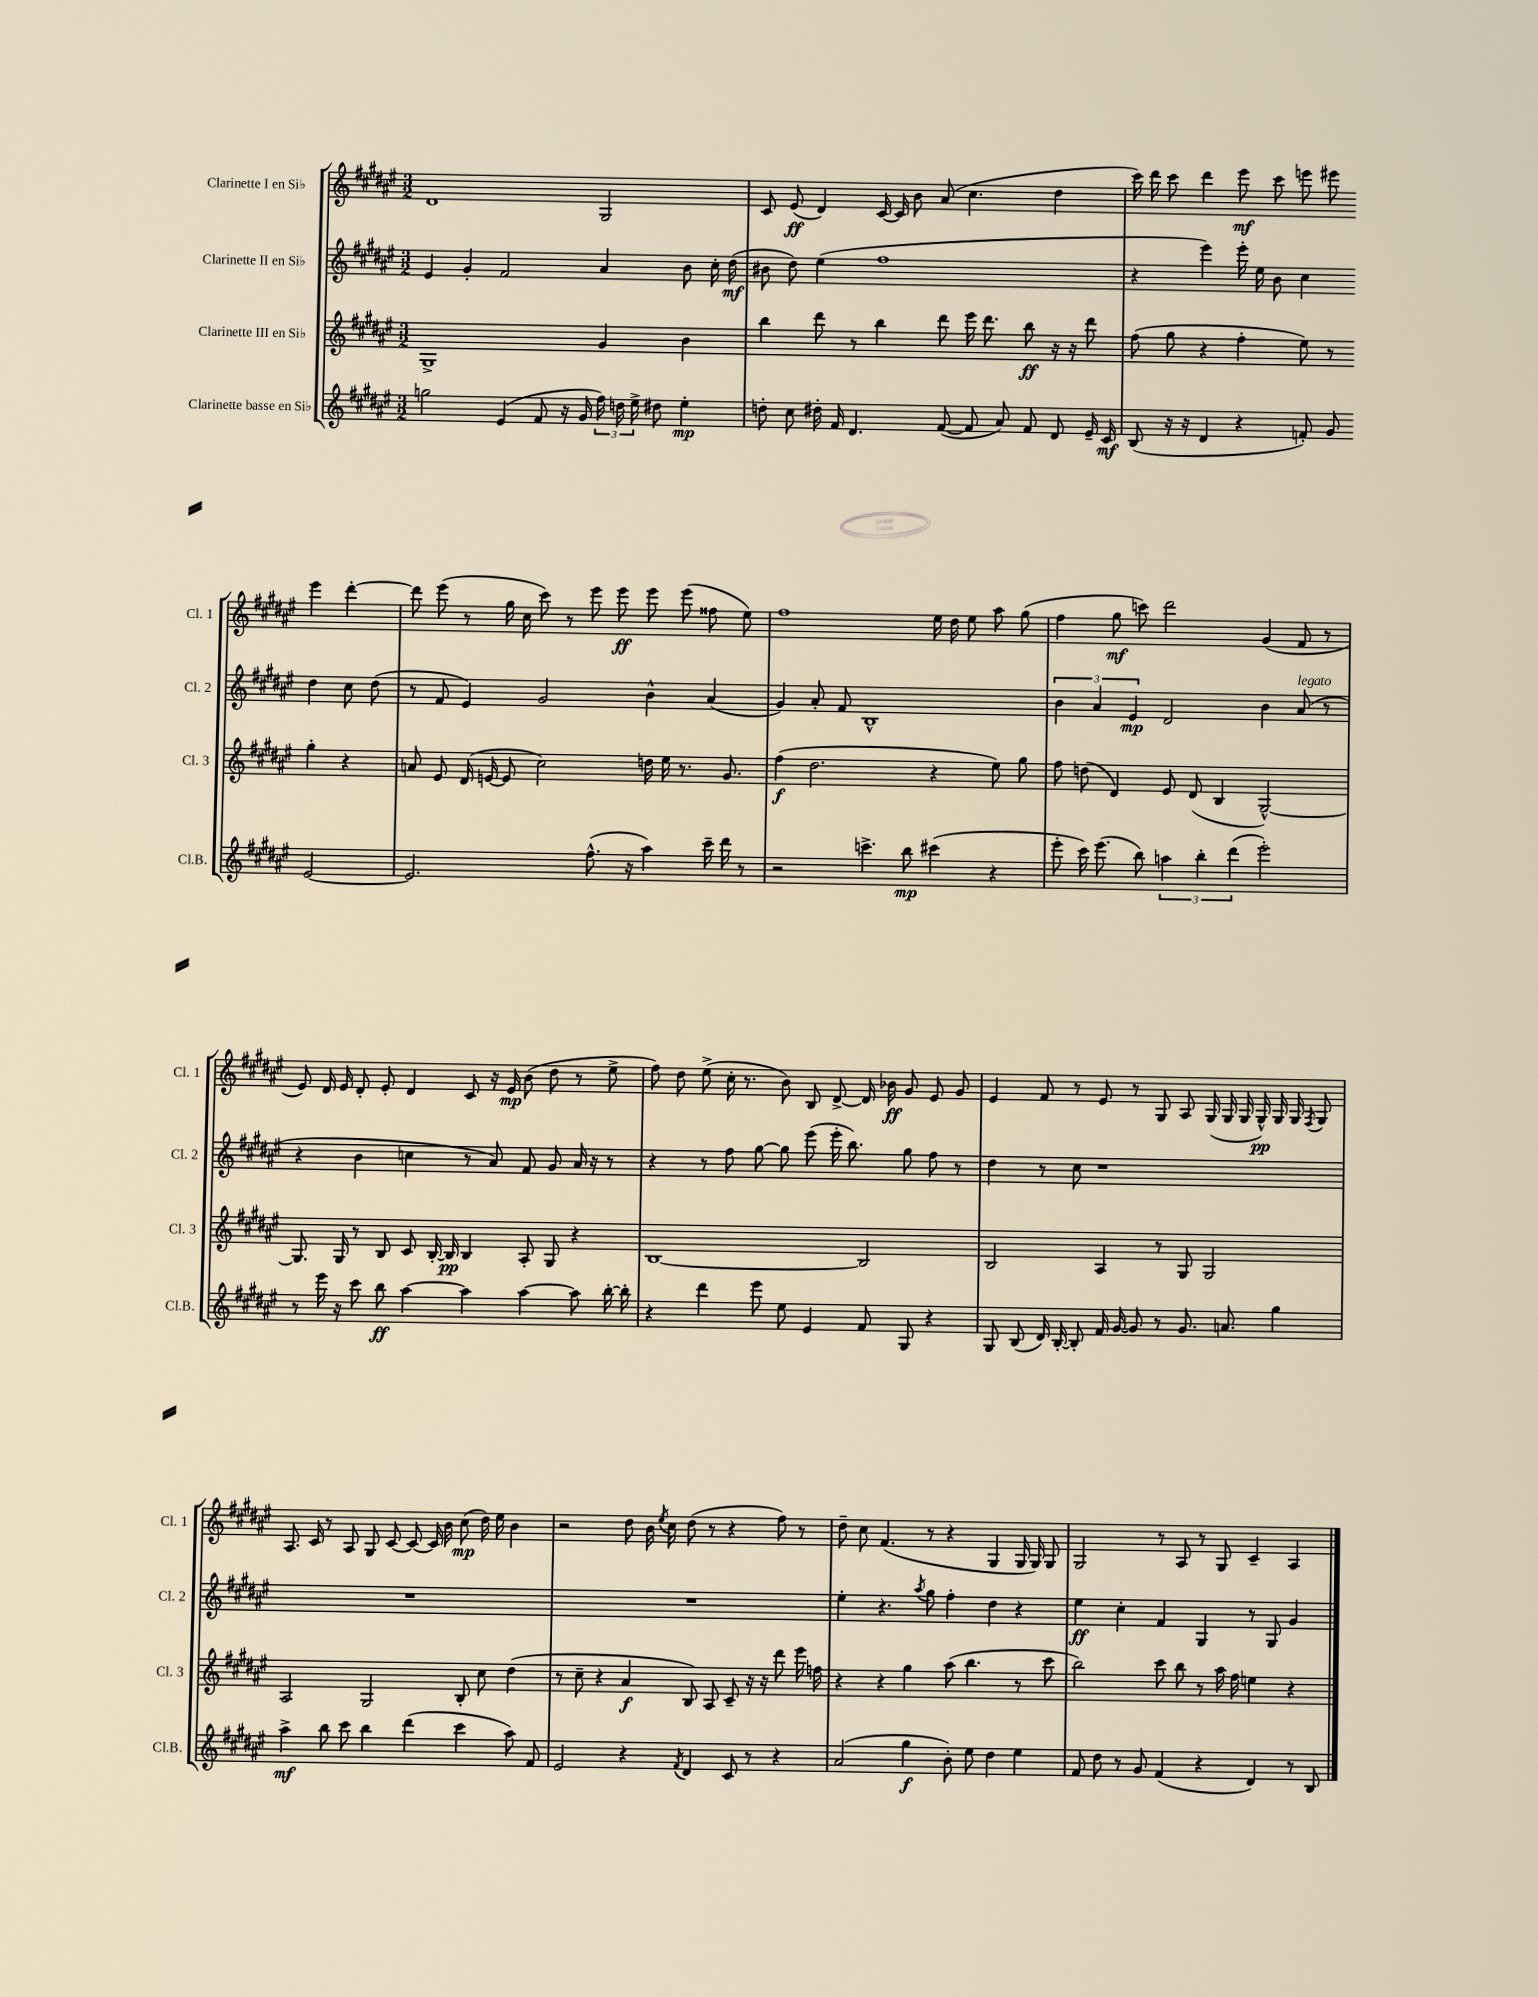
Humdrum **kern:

**kern	**dynam	**kern	**dynam	**kern	**dynam	**kern	**dynam
*part4	*part4	*part3	*part3	*part2	*part2	*part1	*part1
*staff4	*staff4	*staff3	*staff3	*staff2	*staff2	*staff1	*staff1
*I"Clarinette basse en Si♭	*	*I"Clarinette III en Si♭	*	*I"Clarinette II en Si♭	*	*I"Clarinette I en Si♭	*
*I'Cl.B.	*	*I'Cl. 3	*	*I'Cl. 2	*	*I'Cl. 1	*
*clefG2	*	*clefG2	*	*clefG2	*	*clefG2	*
*k[f#c#g#d#a#e#]	*	*k[f#c#g#d#a#e#]	*	*k[f#c#g#d#a#e#]	*	*k[f#c#g#d#a#e#]	*
*M3/2	*	*M3/2	*	*M3/2	*	*M3/2	*
=72	=72	=72	=72	=72	=72	=72	=72
2ggn\	.	1G#^	.	4e#/	.	1d#	.
.	.	.	.	4g#'/	.	.	.
(4e#/	.	.	.	2f#/	.	.	.
8f#/	.	.	.	.	.	.	.
16r	.	.	.	.	.	.	.
16g#/	.	.	.	.	.	.	.
24ff#\)	.	4g#/	.	4a#/	.	2G#/	.
24ddn\	.	.	.	.	.	.	.
24ee#^\	.	.	.	.	.	.	.
8dd#X\	.	.	.	.	.	.	.
4ee#'\	mp	4b\	.	8b\	.	.	.
.	.	.	.	16cc#'\	.	.	.
.	.	.	.	(16dd#\	mf	.	.
=73	=73	=73	=73	=73	=73	=73	=73
8ddn'\	.	4bb\	.	8b#X\	.	8c#/	.
8cc#\	.	.	.	8dd#\)	.	(8e#/	ff
16dd#X'\	.	8ddd#\	.	(4ee#\	.	4d#/)	.
16f#/	.	.	.	.	.	.	.
4.d#/	.	8r	.	.	.	.	.
.	.	4bb\	.	1ff#	.	[16c#/	.
.	.	.	.	.	.	16c#/]	.
.	.	.	.	.	.	8b\	.
([8f#/	.	8ddd#\	.	.	.	(8a#/	.
8f#/]	.	16eee#\	.	.	.	4.cc#\	.
.	.	8.ddd#\	.	.	.	.	.
8a#/)	.	.	.	.	.	.	.
8f#/	.	8bb\	ff	.	.	.	.
8d#/	.	16r	.	.	.	4dd#\	.
.	.	16r	.	.	.	.	.
16e#~/	.	8ddd#\	.	.	.	.	.
16c#/	mf	.	.	.	.	.	.
=74	=74	=74	=74	=74	=74	=74	=74
(8B/	.	(8ff#\	.	4r	.	16ccc#\)	.
.	.	.	.	.	.	16ddd#\	.
16r	.	8gg#\	.	.	.	8ccc#\	.
16r	.	.	.	.	.	.	.
4d#/	.	4r	.	4eee#\)	.	4ddd#\	.
4r	.	4ff#'\	.	16eee#'\	.	8eee#\	mf
.	.	.	.	16ee#\	.	.	.
.	.	.	.	8b\	.	8ccc#\	.
8fn'/)	.	8ee#\)	.	4cc#\	.	8eeen\	.
8g#/	.	8r	.	.	.	8eee#X\	.
[2e#/	.	4gg#'\	.	4dd#\	.	4eee#\	.
.	.	4r	.	8cc#\	.	[4ddd#'\	.
.	.	.	.	(8dd#\	.	.	.
!!LO:LB:g=z
=75	=75	=75	=75	=75	=75	=75	=75
2.e#/]	.	8an/	.	8r	.	8ddd#\]	.
.	.	8e#/	.	8f#/	.	(8eee#\	.
.	.	(16d#/	.	4e#/)	.	8r	.
.	.	[16en/	.	.	.	.	.
.	.	8e/]	.	.	.	16gg#\	.
.	.	.	.	.	.	16cc#\	.
.	.	2cc#\)	.	2g#/	.	8ccc#\)	.
.	.	.	.	.	.	8r	.
(8.ff#^^\	.	.	.	.	.	8eee#\	.
.	.	.	.	.	.	8eee#\	ff
16r	.	.	.	.	.	.	.
4aa#\)	.	16ddn\	.	4b^^\	.	8eee#\	.
.	.	16ee#\	.	.	.	.	.
.	.	8.r	.	.	.	(8eee#\	.
16ccc#~\	.	.	.	(4a#/	.	8ff##X\	.
16ddd#\	.	8.g#/	.	.	.	.	.
8r	.	.	.	.	.	8ee#\)	.
=76	=76	=76	=76	=76	=76	=76	=76
2r	.	(4ff#\	f	4g#/)	.	1ff#	.
.	.	2.dd#\	.	8a#'/	.	.	.
.	.	.	.	8f#/	.	.	.
4.cccn^\	.	.	.	1B^^	.	.	.
8bb\	mp	.	.	.	.	.	.
(4ccc#X\	.	4r	.	.	.	16ee#\	.
.	.	.	.	.	.	16dd#\	.
.	.	.	.	.	.	8ee#\	.
4r	.	8ee#\)	.	.	.	8aa#\	.
.	.	8gg#\	.	.	.	(8gg#\	.
=77	=77	=77	=77	=77	=77	=77	=77
8eee#'\	.	8ff#\	.	6b\	.	4ff#\	.
16ccc#\)	.	(8ddn\	.	.	.	.	.
.	.	.	.	6a#/	.	.	.
(8.eee#\	.	.	.	.	.	.	.
.	.	4d#/)	.	.	.	8gg#\	mf
.	.	.	.	6e#/	mp	.	.
8bb\)	.	.	.	.	.	8cccn\)	.
6aan\	.	8e#/	.	2d#/	.	2ddd#\	.
.	.	(8d#/	.	.	.	.	.
6bb'\	.	.	.	.	.	.	.
.	.	4B/	.	.	.	.	.
(6ddd#\	.	.	.	.	.	.	.
2eee#'\)	.	[2G#^^/)	.	4b\	.	(4g#/	.
!	!	!	!	!LO:TX:a:i:t=legato	!	!	!
.	.	.	.	(8a#/	.	8f#/	.
.	.	.	.	8r	.	8r	.
!!LO:LB:g=z
=78	=78	=78	=78	=78	=78	=78	=78
8r	.	8.G#/]	.	4r	.	8e#/)	.
16eee#\	.	.	.	.	.	16d#/	.
16r	.	16G#/	.	.	.	16e#/	.
8ccc#\	.	8r	.	4b\	.	8d#'/	.
8bb\	ff	8B/	.	.	.	8e#'/	.
[4aa#\	.	8c#/	.	4ccn\	.	4d#/	.
.	.	[16B'/	.	.	.	.	.
.	.	16B/]	pp	.	.	.	.
4aa#\]	.	4B/	.	8r	.	8c#/	.
.	.	.	.	8a#/)	.	16r	.
.	.	.	.	.	.	16e#/	mp
[4aa#\	.	8A#'/	.	8f#/	.	(8b\	.
.	.	8G#/	.	8g#/	.	8dd#\	.
8aa#\]	.	4r	.	16a#/	.	8r	.
.	.	.	.	16r	.	.	.
[16bb'\	.	.	.	8r	.	8ee#^\	.
16bb'\]	.	.	.	.	.	.	.
=79	=79	=79	=79	=79	=79	=79	=79
4r	.	[1B	.	4r	.	8ff#\)	.
.	.	.	.	.	.	8dd#\	.
4ddd#\	.	.	.	8r	.	(8ee#^\	.
.	.	.	.	8ff#\	.	16cc#'\	.
.	.	.	.	.	.	8.r	.
8eee#\	.	.	.	[8gg#\	.	.	.
8ee#\	.	.	.	8gg#\]	.	8b\)	.
4e#/	.	.	.	(8eee#\	.	8B/	.
.	.	.	.	16eee#'\	.	[8d#^/	.
.	.	.	.	8.bb\)	.	.	.
8f#/	.	2B/]	.	.	.	16d#/]	.
.	.	.	.	.	.	16b-X\	ff
8G#/	.	.	.	8gg#\	.	8g#/	.
4r	.	.	.	8ff#\	.	8e#/	.
.	.	.	.	8r	.	8g#/	.
=80	=80	=80	=80	=80	=80	=80	=80
8G#/	.	2B/	.	4dd#\	.	4e#/	.
(8B/	.	.	.	.	.	.	.
16d#/)	.	.	.	8r	.	8f#/	.
[16B'/	.	.	.	.	.	.	.
8B'/]	.	.	.	8cc#\	.	8r	.
16f#/	.	4A#/	.	1r	.	8e#/	.
[16g#/	.	.	.	.	.	.	.
8g#/]	.	.	.	.	.	8r	.
8r	.	8r	.	.	.	8G#/	.
8.g#/	.	8G#/	.	.	.	8A#/	.
.	.	2G#/	.	.	.	(16G#/	.
8.an/	.	.	.	.	.	16G#/	.
.	.	.	.	.	.	16G#/	.
.	.	.	.	.	.	16G#^^/)	pp
4gg#\	.	.	.	.	.	16G#/	.
.	.	.	.	.	.	16G#/	.
.	.	.	.	.	.	8qF#/	.
.	.	.	.	.	.	8G#/	.
!!LO:LB:g=z
=81	=81	=81	=81	=81	=81	=81	=81
4aa#^\	mf	2A#/	.	1.r	.	8.A#/	.
.	.	.	.	.	.	16c#/	.
8bb\	.	.	.	.	.	8r	.
8ccc#\	.	.	.	.	.	8A#/	.
4bb\	.	2G#/	.	.	.	8G#/	.
.	.	.	.	.	.	[8c#/	.
(4ddd#\	.	.	.	.	.	8c#/_	.
.	.	.	.	.	.	16c#/]	.
.	.	.	.	.	.	16b\	.
4ccc#\	.	8B'/	.	.	.	(8cc#\	mp
.	.	8cc#\	.	.	.	16dd#\)	.
.	.	.	.	.	.	16ee#\	.
8aa#\)	.	(4dd#\	.	.	.	4b\	.
8f#/	.	.	.	.	.	.	.
=82	=82	=82	=82	=82	=82	=82	=82
2e#/	.	8r	.	1.r	.	2r	.
.	.	8cc#~\	.	.	.	.	.
.	.	4r	.	.	.	.	.
4r	.	4a#/	f	.	.	8dd#\	.
.	.	.	.	.	.	16b\	.
.	.	.	.	.	.	8qee#/	.
.	.	.	.	.	.	16cc#\	.
8qf#/	.	.	.	.	.	.	.
4d#/	.	8B/)	.	.	.	(8dd#\	.
.	.	8A#/	.	.	.	8r	.
8c#/	.	8c#~/	.	.	.	4r	.
8r	.	16r	.	.	.	.	.
.	.	16r	.	.	.	.	.
4r	.	8ddd#\	.	.	.	8ff#\)	.
.	.	16eee#\	.	.	.	8r	.
.	.	16ffn\	.	.	.	.	.
=83	=83	=83	=83	=83	=83	=83	=83
(2a#/	.	4r	.	4ee#'\	.	8dd#~\	.
.	.	.	.	.	.	8cc#\	.
.	.	4r	.	4.r	.	(4.f#/	.
4gg#\	f	4gg#\	.	.	.	.	.
.	.	.	.	8qaa#/	.	.	.
.	.	.	.	8gg#\	.	8r	.
8b'\)	.	(8aa#\	.	4ff#'\	.	4r	.
8ee#\	.	4.bb\	.	.	.	.	.
4dd#\	.	.	.	4dd#\	.	4G#/	.
4ee#\	.	8r	.	4r	.	16G#/	.
.	.	.	.	.	.	16G#/)	.
.	.	8ccc#\	.	.	.	8G#/	.
=84	=84	=84	=84	=84	=84	=84	=84
8f#/	.	2bb\)	.	4ee#\	ff	2G#/	.
8dd#\	.	.	.	.	.	.	.
8r	.	.	.	4cc#'\	.	.	.
8g#/	.	.	.	.	.	.	.
(4f#/	.	8ccc#\	.	4f#/	.	8r	.
.	.	8bb\	.	.	.	8A#/	.
4r	.	8r	.	4G#/	.	8r	.
.	.	16aa#\	.	.	.	8G#/	.
.	.	16ff#\	.	.	.	.	.
4d#/)	.	4een\	.	8r	.	4c#~/	.
.	.	.	.	8G#/	.	.	.
8r	.	4r	.	4g#/	.	4A#/	.
8B/	.	.	.	.	.	.	.
==	==	==	==	==	==	==	==
*-	*-	*-	*-	*-	*-	*-	*-
